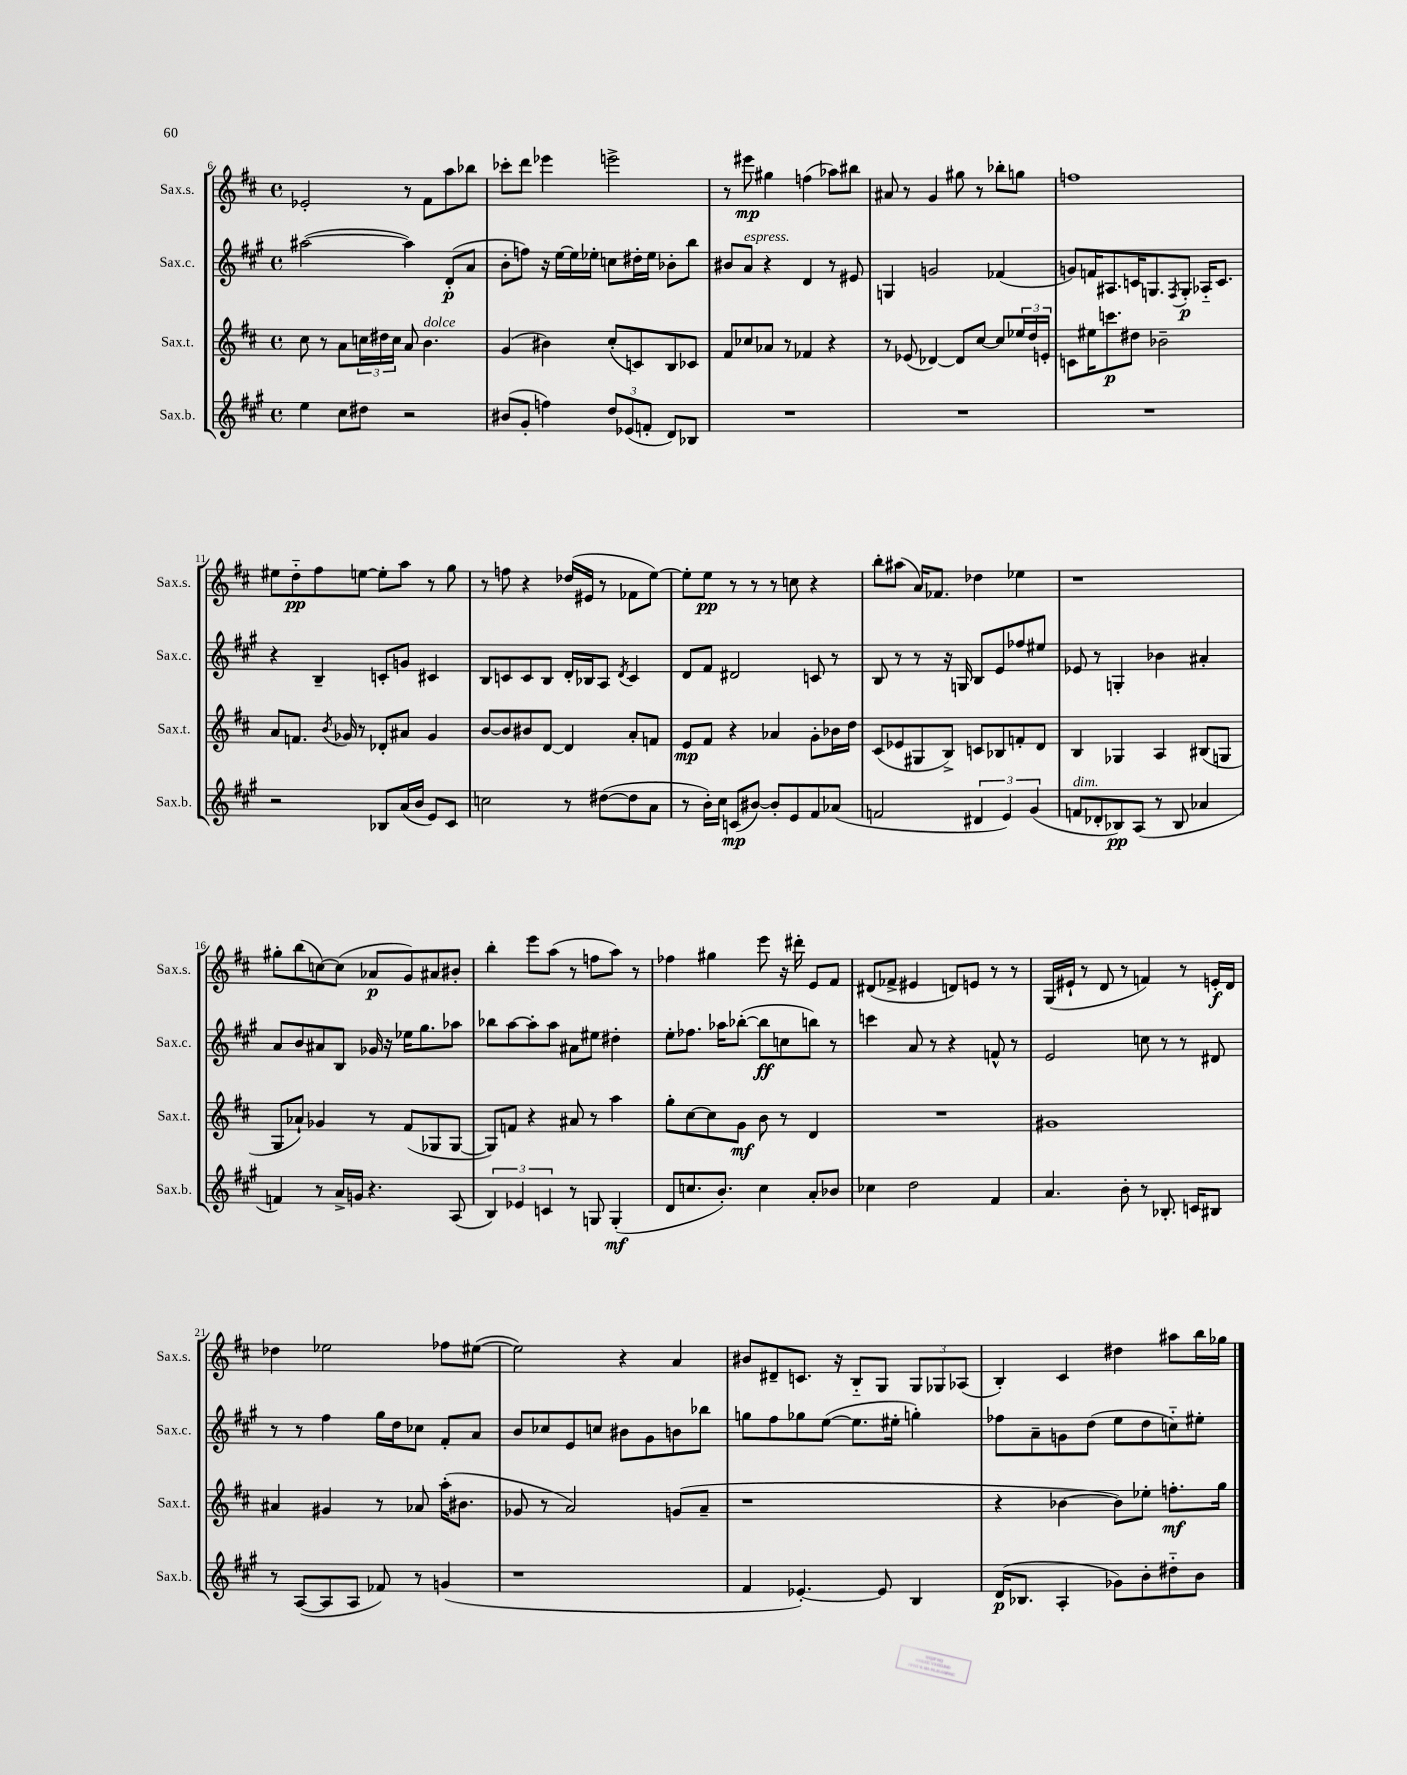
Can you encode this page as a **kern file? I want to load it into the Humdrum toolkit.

**kern	**kern	**kern	**kern
*staff4	*staff3	*staff2	*staff1
*clefG2	*clefG2	*clefG2	*clefG2
*k[f#c#g#]	*k[f#c#]	*k[f#c#g#]	*k[f#c#]
*M4/4	*M4/4	*M4/4	*M4/4
*met(c)	*met(c)	*met(c)	*met(c)
4ee\	8cc#\	([2aa#\	2e-'/
.	8r	.	.
8cc#\L	8a\L	.	.
8dd#\J	24cc\L	.	.
.	24dd#\	.	.
.	24cc\JJ	.	.
2r	8a/	4aa#\])	8r
.	4.b\	.	8f#\L
.	.	(8d'/L	8aa\
.	.	8a/J	8bb-\J
=	=	=	=
(8b#/L	(4g/	8b'\L	8ccc-'\L
8g#'/J	.	8ff\J)	8ddd\J
4ff\)	4b#\)	16r	4eee-\
.	.	[16ee\LL	.
.	.	16ee\]	.
.	.	16ee-'\JJ	.
12dd/L	(8cc#'/L	8cc\L	2eee^\
(12e-/	.	.	.
.	8c/)	16dd#'\L	.
12f'/J	.	.	.
.	.	16ee-\JJ	.
8d/L)	8B/	8b-'\L	.
8B-/J	8c-/J	8bb\J	.
=	=	=	=
1r	8f#/L	8b#/L	8r
.	8cc-/	8a/J	8eee#\
.	8a-/J	4r	4gg#\
.	8r	.	.
.	4f-/	4d/	(4ff\
.	4r	8r	8aa-\L)
.	.	8e#/	8bb#\J
=	=	=	=
1r	8r	4G/	8a#/
.	(8e-/	.	8r
.	[4d-/)	2g/	4g/
.	8d-/]L	.	8gg#\
.	[8cc#/J	.	8r
.	8cc#/]L	(4f-/	8bb-'\L
.	24ee-/L	.	8gg\J
.	24dd/	.	.
.	24e'/JJ	.	.
=	=	=	=
1r	8c\L	8g/L)	1ff
.	16ee#\K	16f/K	.
.	8.ccc\	8.A#/	.
.	8dd#\J	16c/K	.
.	.	8.G/	.
.	2b-~\	.	.
.	.	8qF#/	.
.	.	8G'/J	.
.	.	16A-'~/LK	.
.	.	8.c/J	.
=	=	=	=
2r	8a/L	4r	8ee#\L
.	8.f/J	.	8dd'~\
.	.	4B~/	8ff#\
.	8qb/	.	.
.	16g-/	.	.
.	8r	.	[8ee\J
8B-/L	8d-'/L	8c'/L	8ee'\]L
(16a/L	8a#/J	8g/J	8aa\J
16b/JJ	.	.	.
8e/L)	4g-/	4c#/	8r
8c#/J	.	.	8gg\
=	=	=	=
2cc\	[8b/L	8B/L	8r
.	8b/]	8c/	8ff\
.	8b#/	8c/	4r
.	[8d/J	8B/J	.
8r	4d/]	16d'/LL	(16dd-/LL
.	.	16B-/J	16e#/JJ
([8dd#\L	.	8A/J	8r
.	.	8qd/	.
8dd#\]	8a'/L	4c/	8f-\L
8a\J	8f/J	.	[8ee\J)
=	=	=	=
8r	8e/L	8d/L	8ee'\]L
16b'\LL)	8f#/J	8f#/J	8ee\J
16cc#\JJ	.	.	.
(8c/L	4r	2d#/	8r
[8b#/J)	.	.	8r
8b#'/]L	4a-/	.	8r
8e/	.	.	8cc\
8f#/	8g'\L	8c/	4r
(8a-/J	16b-\L	8r	.
.	16dd\JJ	.	.
=	=	=	=
2f/	(8c#/L	8B/	8bb'\L
.	8e-/	8r	(8aa#\J
.	8G#/	8r	16a/LK)
.	.	.	8.f-/J
.	8B^/J)	16r	.
.	.	16G/	.
6d#/	8c/L	8B/L	4dd-\
.	8B-/	8e/	.
6e/)	.	.	.
.	8f'/	8ff-/	4ee-\
(6g#/	.	.	.
.	8d/J	8ee#/J	.
=	=	=	=
8f/L	4B/	8e-/	1r
8d-'/	.	8r	.
8B-/)	4G-/	4G'/	.
(8A/J	.	.	.
8r	4A/	4b-\	.
8B-/	.	.	.
4a-/	(8B#/L	4a#'/	.
.	8G/J	.	.
=	=	=	=
4f/)	8G/L	8a/L	8gg#'\L
.	8a-`/J)	8b/	(8bb\
8r	4g-/	8a#/	[8cc\)
16a^/LL	.	8B/J	(8cc\]J
16g/JJ	.	.	.
4.r	8r	16g-/	8a-/L
.	.	16r	.
.	(8f#/L	16ee-\LK	8g/)
.	.	8.gg#\	.
.	8G-/	.	8a#/
(8A/	[8G-/J	8aa-\J	8b#'/J
=	=	=	=
6B/)	8G-/]L)	8bb-\L	4bb'\
.	8f/J	[8aa\	.
6e-/	.	.	.
.	4r	8aa'\]	8eee\L
6c/	.	.	.
.	.	8aa\J	(8aa\J
8r	8a#/	8a#\L	8r
8G/	8r	8ee#\J	8ff\L
(4G'/	4aa\	4dd#'\	8aa\J)
.	.	.	8r
=	=	=	=
8d/L	8gg'\L	8ee'\L	4ff-\
8.cc/	[8cc#\	8.ff-\J	.
.	8cc#\]	.	4gg#\
8.b'/J)	.	16aa-\LK	.
.	8g\J	([8bb-'\J	.
4cc\	8b\	8bb-\]L	8eee\
.	8r	8cc\	16r
.	.	.	16ddd#'\
8a'/L	4d/	8bb\J)	8e/L
8b-/J	.	8r	8f#/J
=	=	=	=
4cc-\	1r	4ccc\	(8d#/L
.	.	.	8f-^/J
2dd\	.	8a/	4e#/
.	.	8r	.
.	.	4r	8d/L)
.	.	.	8e/J
4f#/	.	8f^^/	8r
.	.	8r	8r
=	=	=	=
4.a/	1g#	2e/	(16G/LL
.	.	.	16e#`/JJ
.	.	.	8r
.	.	.	8d/
8b'\	.	.	8r
8r	.	8cc\	4f/)
8.B-'/	.	8r	.
.	.	8r	8r
16c/LK	.	.	.
8B#/J	.	8d#/	16e'/LL
.	.	.	16d/JJ
=	=	=	=
8r	4a#/	8r	4dd-\
([8A/L	.	8r	.
8A/]	4g#/	4ff#\	2ee-\
8A/J	.	.	.
8f-/)	8r	16gg#\LL	.
.	.	16dd\J	.
8r	8a-/	8cc-\J	.
(4g/	(16aa'\LK	8f#'/L	8ff-\L
.	8.b#\J	.	.
.	.	8a/J	([8ee#\J
=	=	=	=
1r	8g-/	8b/L	2ee#\])
.	8r	8cc-/	.
.	2a/)	8e/	.
.	.	8cc/J	.
.	.	8b#\L	4r
.	.	8g#\	.
.	(8g/L	8b\	4a/
.	8a~/J	8bb-\J	.
=	=	=	=
4f#/	1r	8gg\L	8b#/L
.	.	8ff#\	8d#~/
[4.e-'/)	.	8gg-\	8.c/J
.	.	([8ee\J	.
.	.	.	16r
.	.	8.ee\]L	8B'~/L
8e-/]	.	.	8G/J
.	.	16ee#'\Jk	.
4B/	.	4gg'\)	12G/L
.	.	.	12G-/
.	.	.	(12A-/J
=	=	=	=
(16d/LK	4r	8ff-\L	4B'/)
8.B-/J	.	.	.
.	.	8a~\	.
4A'/	[4b-\	8g\	4c#/
.	.	(8dd\J	.
8g-\L)	8b-\]L)	8ee\L	4dd#\
8b'\	8ee-'\J	8dd\	.
8dd#'~\	8.ff'\L	8cc'~\)	8aa#\L
8b\J	.	8ee#'\J	16bb\L
.	16gg\Jk	.	16gg-\JJ
==	==	==	==
*-	*-	*-	*-
